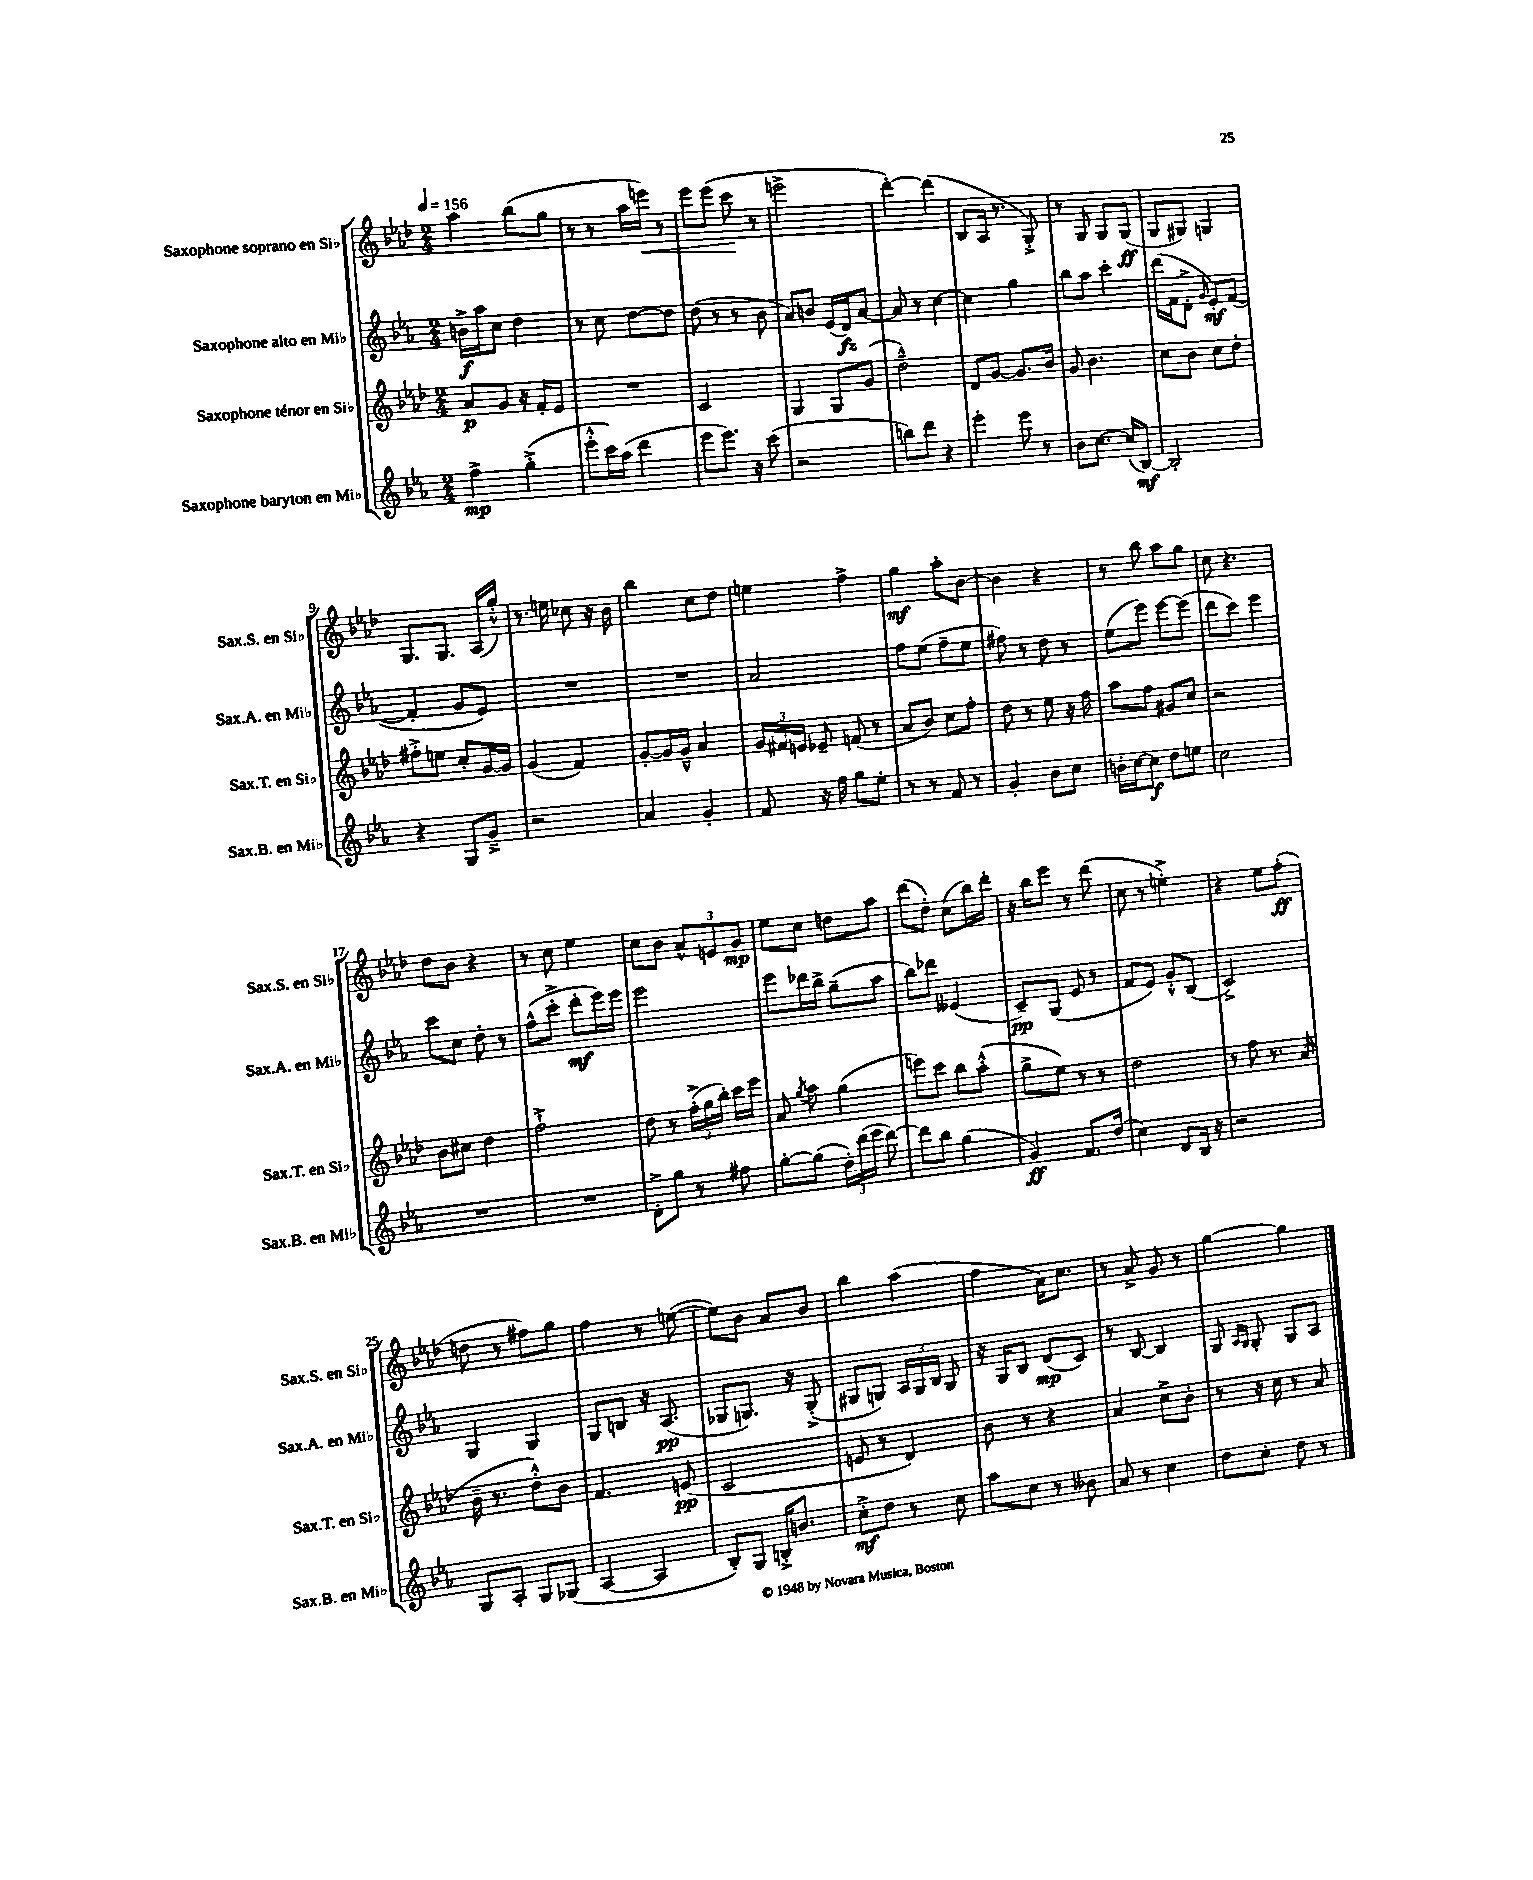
<<
\new StaffGroup <<
\new Staff = "s0" \with { instrumentName = "Saxophone soprano en Sib" shortInstrumentName = "Sax.S. en Sib" } {
    \clef treble \key aes \major \numericTimeSignature \time 2/4 \tempo 4 = 156
    \autoBeamOff aes''4 bes''8[( g''8] |
    r8 r8 aes''16[ e'''16]\<) r8 |
    ees'''8[ ees'''8]( c'''8\! r8 |
    e'''2-> |
    des'''4~-.) des'''4( |
    bes8[ aes16] r8. g8-.->) |
    r8 g8 g8[ g8]\ff( |
    g8[ gis8]) g4 |
    g8.[ g8.] aes16[( g''16]-.-^) |
    r8. e''16 ces''8 r16 bes'16 |
    bes''4 c''8[ des''8] |
    e''4 f''4-> |
    g''4\mf aes''8[-. bes'8]~ |
    bes'4 r4 |
    r8 bes''8 aes''8[ g''8] |
    c''8 r4. |
    des''8[ bes'8] r4 |
    r8 c''8 ees''4 |
    c''8[ bes'8] \tuplet 3/2 { aes'8[-^ e'8 g'8]\mp } |
    ees''8[ c''8] d''8[ aes''8] |
    des'''8[( des''8]-.) c''8[( bes''16) des'''16]-. |
    r16 bes''16[ ees'''8] r8 des'''8( |
    c''8 r8 e''4-.->) |
    r4 ees''8[ f''8]-.\ff( |
    d''8 r8 fis''8[) g''8] |
    f''4 r8 e''8~( |
    e''8[) bes'8] aes'8[ bes'8] |
    bes''4 aes''4( |
    f''4 aes'16[) c''8.] |
    r8 aes'8-> g'8 r8 |
    g''4~ g''4 \bar "|." |
}
\new Staff = "s1" \with { instrumentName = "Saxophone alto en Mib" shortInstrumentName = "Sax.A. en Mib" } {
    \clef treble \key ees \major \numericTimeSignature \time 2/4
    \autoBeamOff b'16[->\f aes''16 c''8] d''4 |
    r8 c''8 d''8[~ d''8] |
    d''8( r8 r8 bes'8 |
    aes'8[) b'8] ees'16[( d'16\fz) aes'8]~ |
    aes'8 r8 c''4~ |
    c''4 g''4 |
    bes''8[ aes''8] c'''4-. |
    d'''16[( f'16 d'8]-.-> \grace { g'16 } ees'8[-.\mf) f'8]~( |
    f'4-. g'8[ ees'8]) |
    R2 |
    R2 |
    aes'2 |
    f''8[ ees''8]( f''8[-- ees''8] |
    fis''8) r8 d''8 r8 |
    ees''8[( ees'''8]) ees'''8[~ ees'''8]( |
    d'''8[ c'''8]) ees'''4 |
    c'''8[ c''8] d''8-. r8 |
    f''8[-^( c'''8]-.-> d'''8[-.\mf ees'''16) ees'''16] |
    ees'''2 |
    ees'''8[ des'''16 bes''16]-> g''8[--( aes''8] |
    bes''8[) des'''8] eeses'4( |
    c'8[--\pp) g8]( ees'8 r8 |
    f'8[ ees'8]) g'8[-.-^ bes8]( |
    c'2->) |
    g4 g4 |
    g8[ b8] r16 aes8.\pp( |
    ges8[ g8.]) r16 g8-.->( |
    gis8[ g8]) \tuplet 3/2 { aes16[ g16 bes16] } g8 |
    r16 g16[ bes8] d'8[\mp( c'8]) |
    r8 bes8~ bes4 |
    g8 \grace { aes16[ g16] } g8-. g8[ aes8] \bar "|." |
}
\new Staff = "s2" \with { instrumentName = "Saxophone ténor en Sib" shortInstrumentName = "Sax.T. en Sib" } {
    \clef treble \key aes \major \numericTimeSignature \time 2/4
    \autoBeamOff aes'8[\p g'8] r16 f'16[-. ees'8] |
    R2 |
    c'2 |
    g4 g8[ g'8]( |
    des''2---^) |
    des'8[ g'8]~ g'8.[ bes'16] |
    g'8 bes'4. |
    c''8[ bes'8] c''8[ des''8]-. |
    fis''8[-.-> e''8] c''8[-. g'16~ g'16] |
    g'4( f'4) |
    g'8[~-. g'16 g'16]---^ aes'4 |
    \tuplet 3/2 { g'16[ fis'16 e'16] } ees'8-- f'8( r8 |
    aes'8[ bes'8]) c''8[ f''8]-. |
    des''8 r8 ees''8 r16 f''16 |
    aes''8[ f''8] gis'8[ c''8] |
    r2 |
    bes'8[ cis''8] des''4 |
    f''2-!-> |
    des''8 r8 \tuplet 3/2 { f''16[-.->( g''16 bes''16]-.) } c'''16[ ees'''16] |
    aes'8 \acciaccatura { g''8 } aes''8 g''4( |
    e'''8[) c'''8] bes''8[ aes''8]-.-^( |
    g''8[-> ees''8]) r8 r8 |
    des''2 |
    r8 f''8 r8. aes'16( |
    bes'16-- r8. des''8[-.-^) bes'8] |
    f'4. e'8\pp( |
    c'2 |
    e'8 r8 des'4) |
    bes'8 r8 r4 |
    aes'4 c''8[-> bes'8]-. |
    r8 r16 c''16 r8 aes'8 \bar "|." |
}
\new Staff = "s3" \with { instrumentName = "Saxophone baryton en Mib" shortInstrumentName = "Sax.B. en Mib" } {
    \clef treble \key ees \major \numericTimeSignature \time 2/4
    \autoBeamOff f''4->\mp g''4-.->( |
    ees'''8[-.-^ c'''16) aes''16]( d'''4 |
    ees'''8[ ees'''8.]) r16 c'''8( |
    r2 |
    b''8[) d'''8] r4 |
    ees'''4-. ees'''8 r8 |
    bes'8[ c''8.]~ c''16[( bes8]~\mf) |
    bes2-. |
    r4 g8[ g'8]---> |
    r2 |
    aes'4 g'4-. |
    f'8 r16 f''16 g''8[ ees''8]-. |
    r8 r8 f'8 r8 |
    g'4-. bes'8[ c''8] |
    b'16[-. c''16~ c''8]\f d''8[ e''8] |
    c''2 |
    R2 |
    R2 |
    d'8[-.-> g''8] r8 fis''8 |
    g''8[~-. g''8]( \tuplet 3/2 { d''16[-.) d'''16( ees'''16] } d'''8~) |
    d'''8[ bes''8] g''4( |
    g'4\ff) f'8.[ d''16]( |
    c''4) d'8[ bes16] r16 |
    r2 |
    g8[ aes8]-. g8[ ges8]( |
    aes4~ aes4 |
    bes8[-.) g8] b16[-.-> b'8.] |
    c''8[-.->\mf d''8] r8 c''8 |
    aes''8[ c''8] r8 beses'8 |
    aes'8 r8 c''4 |
    d''8[ c''8]-. d''8 r8 \bar "|." |
}
>>
>>
